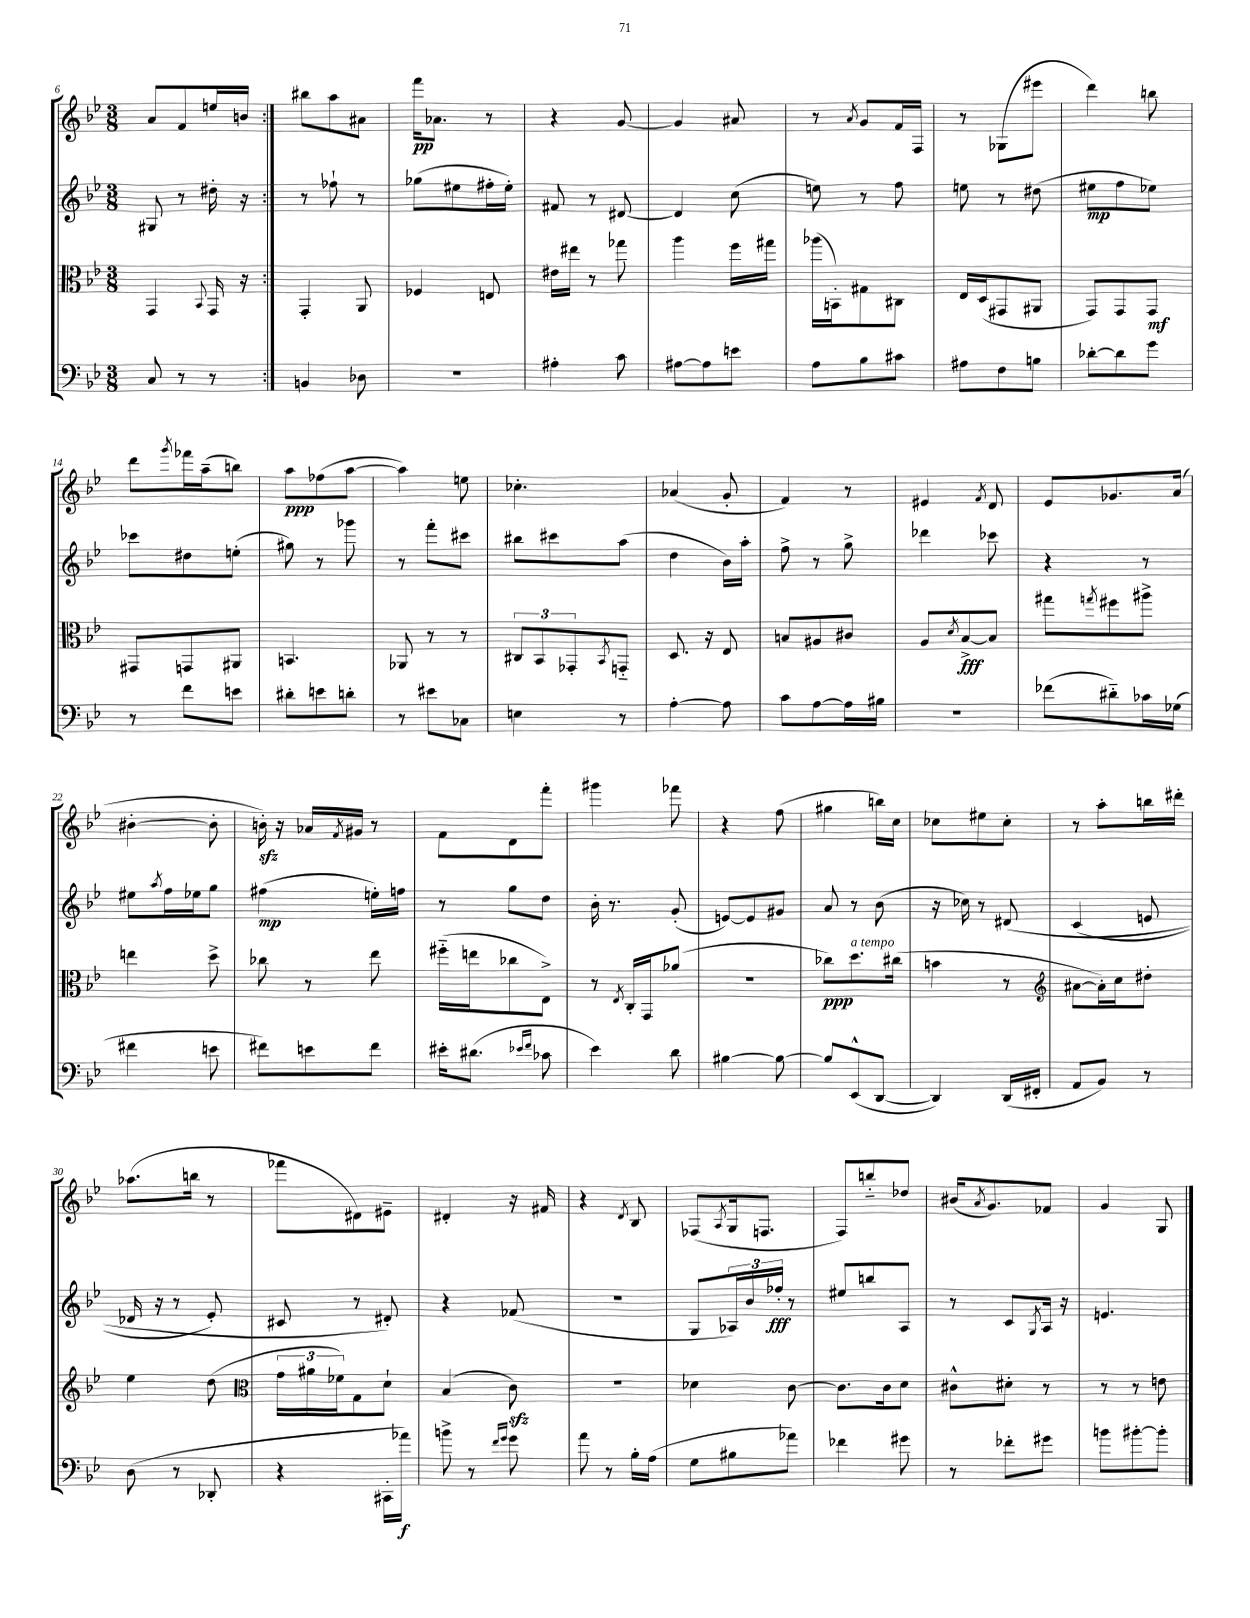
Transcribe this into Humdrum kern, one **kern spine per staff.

**kern	**kern	**kern	**kern
*staff4	*staff3	*staff2	*staff1
*clefF4	*clefC3	*clefG2	*clefG2
*k[b-e-]	*k[b-e-]	*k[b-e-]	*k[b-e-]
*M3/8	*M3/8	*M3/8	*M3/8
8C/	4GG/	8G#/	8a/L
8r	.	8r	8f/
.	8qqBB-/	.	.
8r	16GG/	16dd#'\	16ee/L
.	16r	16r	16b/JJ
=:|!	=:|!	=:|!	=:|!
4BB/	4GG'/	8r	8bb#\L
.	.	8ff-`\	8aa\
8D-\	8AA/	8r	8a#\J
=	=	=	=
4.r	4F-/	(8gg-\L	16fff\LK
.	.	.	8.a-\J
.	.	8ee#\	.
.	8E/	16ff#'\L	8r
.	.	16ee#'\JJ)	.
=	=	=	=
4A#'\	16e#\LL	8f#/	4r
.	16ee#\JJ	.	.
.	8r	8r	.
8c\	8gg-\	[8d#/	[8g/
=	=	=	=
[8A#\L	4aa\	4d#/]	4g/]
8A#\]	.	.	.
8e\J	16ff\LL	(8cc\	8a#/
.	16gg#\JJ	.	.
=	=	=	=
8A\L	(16aa-\LL	8ee\)	8r
.	16BB'\J)	.	.
.	.	.	8qa/
8B-\	8G#\	8r	8g/L
8c#\J	8C#\J	8ff\	16f/L
.	.	.	16F/JJ
=	=	=	=
8A#\L	16E-/LL	8ee\	8r
.	(16D/J	.	.
8F\	8GG#/	8r	(8G-\L
8B\J	8AA#/J	(8dd#\	8eee#\J
=	=	=	=
[8d-'\L	8GG/L)	8ee#\L	4ddd\)
8d-\]	8GG/	8ff\	.
8g\J	8GG/J	8ee-\J)	8bb\
=	=	=	=
8r	8GG#/L	8ccc-\L	8ddd\L
.	.	.	8qggg/
8f\L	8GG/	8dd#\	16fff-\L
.	.	.	(16aa~\J
8e\J	8AA#/J	(8ee'\J	8bb\J)
=	=	=	=
8d#'\L	4.BB/	8gg#\)	8aa\L
8e\	.	8r	(8ff-\
8d'\J	.	8ggg-\	[8aa\J
=	=	=	=
8r	8AA-/	8r	4aa\])
8e#\L	8r	8fff'\L	.
8C-\J	8r	8ccc#\J	8ee\
=	=	=	=
4E\	12C#/L	8bb#\L	4.cc-'\
.	12BB-/	.	.
.	.	8ccc#\	.
.	12GG-'/	.	.
.	8qBB-/	.	.
8r	8GG'~/J	(8aa\J	.
=	=	=	=
[4A'\	8.D/	4dd\	(4a-/
.	16r	.	.
8A\]	8E-/	16b-\LL)	8g'/
.	.	16aa'\JJ	.
=	=	=	=
8c\L	8B/L	8ff^\	4f/)
[8A\	8A#/	8r	.
16A\]L	8c#/J	8gg^\	8r
16B#\JJ	.	.	.
=	=	=	=
4.r	8A/L	4ddd-\	4e#/
.	8qd/	.	.
.	[8B-^/	.	.
.	.	.	8qf/
.	8B-/]J	8ccc-\	8d/
=	=	=	=
(8f-\L	8gg#\L	4r	8e-/L
.	8qgg/	.	.
8d#'~\)	8ff#\	.	8.g-/
16c-\L	8aa#^\J	8r	.
(16G-\JJ	.	.	(16a/Jk
=	=	=	=
4f#\	4ee\	8ee#\L	[4b#'\
.	.	8qaa/	.
.	.	16ff\L	.
.	.	16ee-\J	.
8e\	8dd^\	8gg\J	8b#'\]
=	=	=	=
8f#\L)	8cc-\	(4ff#\	16b'\)
.	.	.	16r
8e\	8r	.	16a-/LL
.	.	.	8qf/
.	.	.	16g#/JJ
8f#\J	8ee-\	16ee'\LL)	8r
.	.	16ff\JJ	.
=	=	=	=
16e#'\LK	(16ff#'~\LL	8r	8f\L
(8.d#\J	16ee\J	.	.
.	8cc-\	8gg\L	8d\
16qqe-/LL	.	.	.
16qqf/JJ	.	.	.
8c-\	8E-^\J)	8dd\J	8fff'\J
=	=	=	=
4e-\)	8r	16b-'\	4ggg#\
.	.	8.r	.
.	8qE-/	.	.
.	16C'/LL	.	.
.	16GG/J	.	.
8d\	(8a-/J	(8g'/	8fff-\
=	=	=	=
[4B#\	4.r	[8e/L)	4r
.	.	8e/]	.
8B#\_	.	8g#/J	(8ff\
=	=	=	=
8B#/]L	8cc-\L)	8a/	4gg#\
(8EE-^^/	8.dd\	8r	.
[8DD/J	.	(8b-\	16bb\LL)
.	(16cc#\Jk	.	16cc\JJ
=	=	=	=
4DD/])	4b\	16r	8cc-\L
.	.	16cc-\)	.
.	.	8r	8ee#\
(16DD/LL	8r	&(8d#/	8cc-'\J
16FF#'/JJ	.	.	.
=	=	=	=
*	*clefG2	*	*
8AA/L	[8a#\L	(4c/	8r
8BB-/J)	16a#'\]L)	.	8aa'\L
.	16cc\J	.	.
8r	8dd#'\J	8e/	16bb\L
.	.	.	16ddd#'\JJ
=	=	=	=
(8D\	4ee-\	16d-/	(8.aa-\L
.	.	16r	.
8r	.	8r	.
.	.	.	16bb\Jk
8DD-'/	(8dd\	8e-'/)	8r
=	=	=	=
*	*clefC3	*	*
4r	24g\LL	8c#/	8fff-\L
.	24a#\	.	.
.	24f-\J)	.	.
.	8G\	8r	8d#\)
16CC#'\LL	8d`\J	8d#'/&)	8e#~\J
16a-\JJ)	.	.	.
=	=	=	=
8b^\	(4B-/	4r	4d#'/
8r	.	.	.
16qqf/LL	.	.	.
16qqg/JJ	.	.	.
8g\	8c\)	(8f-/	16r
.	.	.	16f#/
=	=	=	=
8a\	4.r	4.r	4r
8r	.	.	.
.	.	.	8qd/
16B-'\LL	.	.	8B-/
(16A\JJ	.	.	.
=	=	=	=
8G\L	4d-\	8G/L	(8F-/L
.	.	.	8qA/
8B#\	.	24A-/L)	16G/k
.	.	24b-/	.
.	.	.	8.F/J
.	.	24ff-'/JJ	.
8a-\J)	[8c\	8r	.
=	=	=	=
4f-\	8.c\]L	8ee#/L	8F/L)
.	.	8bb/	8bb'~/
.	16c\k	.	.
8g#\	8d\J	8A/J	8dd-/J
=	=	=	=
8r	8c#^^\L	8r	(16b#/LK
.	.	.	8qa/
.	.	.	8.g/)
8f-'\L	8d#'\J	8c/L	.
.	.	8qG/	.
8g#\J	8r	16A/Jk	8f-/J
.	.	16r	.
=	=	=	=
8b\L	8r	4.e/	4g/
[8b#'\	8r	.	.
8b#'\]J	8e\	.	8G/
==	==	==	==
*-	*-	*-	*-
